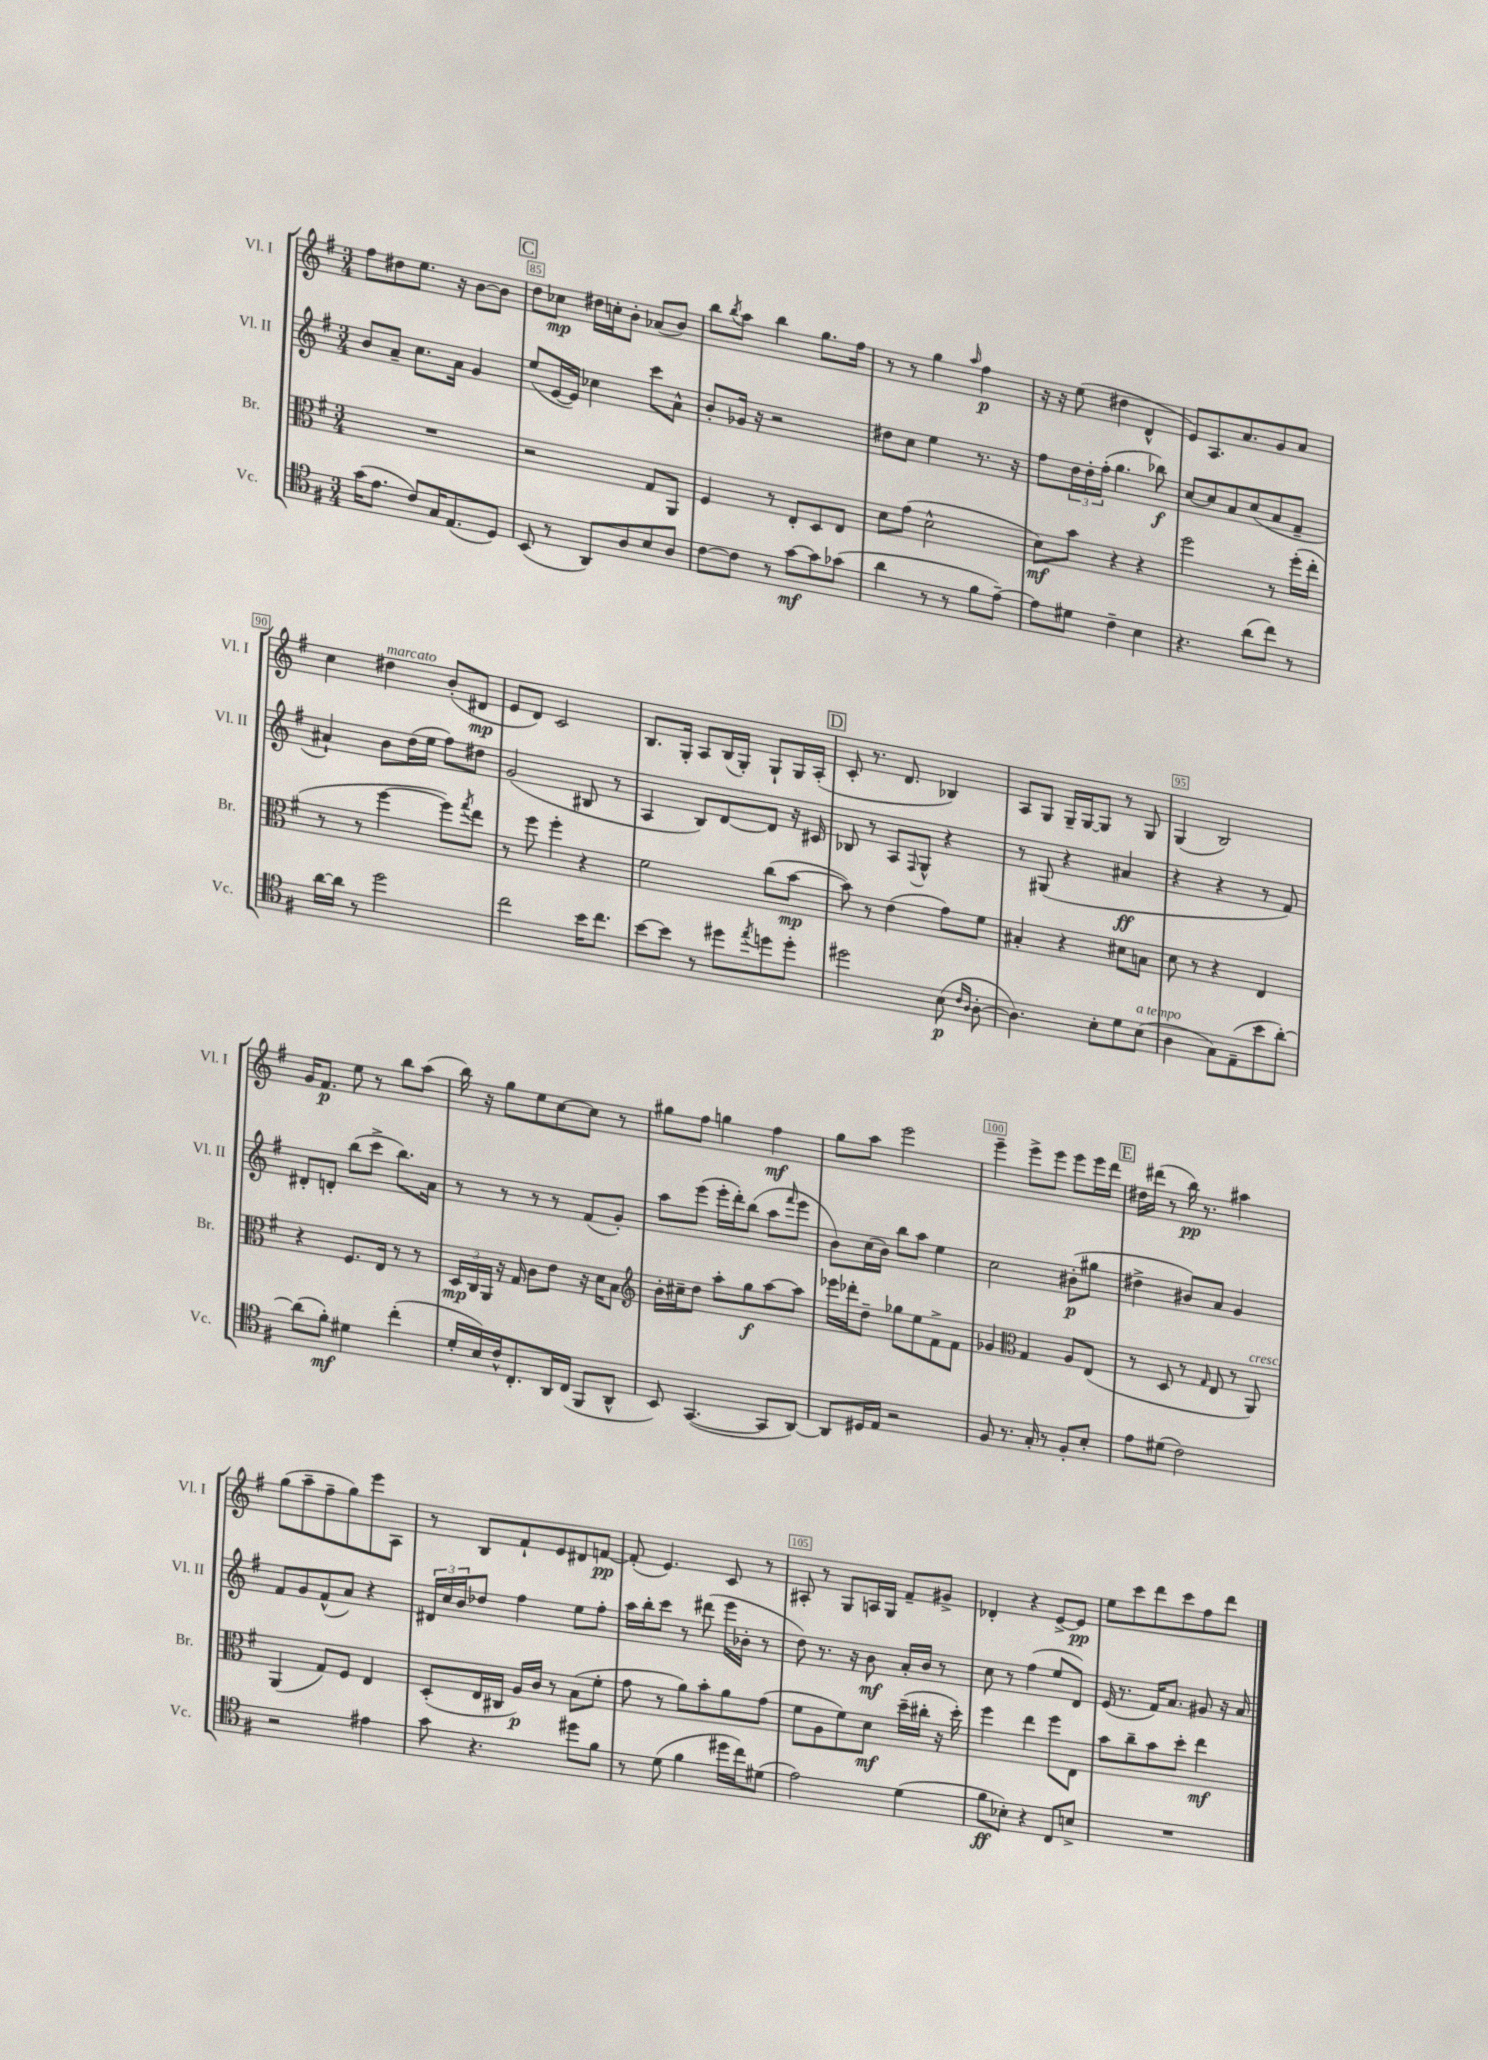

**kern	**dynam	**kern	**dynam	**kern	**dynam	**kern	**dynam
*part4	*part4	*part3	*part3	*part2	*part2	*part1	*part1
*staff4	*staff4	*staff3	*staff3	*staff2	*staff2	*staff1	*staff1
*I"Vc.	*	*I"Br.	*	*I"Vl. II	*	*I"Vl. I	*
*I'Vc.	*	*I'Br.	*	*I'Vl. II	*	*I'Vl. I	*
*clefC4	*	*clefC3	*	*clefG2	*	*clefG2	*
*k[f#]	*	*k[f#]	*	*k[f#]	*	*k[f#]	*
*M3/4	*	*M3/4	*	*M3/4	*	*M3/4	*
=84	=84	=84	=84	=84	=84	=84	=84
(16g\KL	.	2.r	.	8b/L	.	8ff#\L	.
8.e\J	.	.	.	.	.	.	.
.	.	.	.	8a~/J	.	8dd#X\	.
8c/L)	.	.	.	8.cc\L	.	8.ee\J	.
16G/K	.	.	.	.	.	.	.
(8.E/	.	.	.	16a\Jk	.	16r	.
.	.	.	.	4g/	.	[8b\L	.
8D/J)	.	.	.	.	.	8b\J]	.
!!LO:REH:place=s1:t=C
=85	=85	=85	=85	=85	=85	=85	=85
(8BB/	.	2r	.	(8ee/L	.	8dd\L	.
8r	.	.	.	[16e/L	.	8cc-X\J	mp
.	.	.	.	16e/JJ])	.	.	.
8AA/L)	.	.	.	4cc-X\	.	16dd#X\LL	.
.	.	.	.	.	.	16ccn'\J	.
8A/	.	.	.	.	.	8b'\J	.
8B/	.	8G/L	.	8ccc\L	.	(8a-X/L	.
8A/J	.	8AA/J	.	8a^^\J	.	8b/J)	.
=86	=86	=86	=86	=86	=86	=86	=86
[8c\L	.	4F#/	.	8b'/L	.	8bb\L	.
.	.	.	.	.	.	8qbb/	.
8c\J]	.	.	.	16g-X/Jk	.	8aa\J	.
.	.	.	.	16r	.	.	.
8r	.	8r	.	2r	.	4bb\	.
[8g\L	mf	8E'/L	.	.	.	.	.
8g\]	.	8D/	.	.	.	8.gg\L	.
(8g-X\J	.	8E/J	.	.	.	.	.
.	.	.	.	.	.	16ff#\Jk	.
=87	=87	=87	=87	=87	=87	=87	=87
4a\	.	8d\L	.	8dd#X\L	.	8r	.
.	.	(8g\J	.	8cc\J	.	8r	.
8r	.	2d^^\	.	4ee\	.	4gg\	.
8r	.	.	.	.	.	.	.
.	.	.	.	.	.	16qqaa/	.
8f#\L	.	.	.	8.r	.	4ff#\	p
[8e~\J)	.	.	.	.	.	.	.
.	.	.	.	16r	.	.	.
=88	=88	=88	=88	=88	=88	=88	=88
8e\L]	.	8d\L)	mf	8ff#\L	.	16r	.
.	.	.	.	.	.	16r	.
8d#X\J	.	8b\J	.	24dd\L	.	(8ee\	.
.	.	.	.	24dd'\	.	.	.
.	.	.	.	(24ff#'\JJ	.	.	.
4c~\	.	4r	.	4.gg\	.	4dd#X\	.
4B\	.	4r	.	.	.	4d^^/	.
.	.	.	.	8bb-X\)	f	.	.
=89	=89	=89	=89	=89	=89	=89	=89
4.r	.	2ff#\	.	[8cc/L	.	8e/L)	.
.	.	.	.	8cc/]	.	8.A/	.
.	.	.	.	8a/	.	.	.
.	.	.	.	.	.	8.a/	.
(8a\L	.	.	.	(8cc/	.	.	.
8cc\J)	.	8r	.	8a/	.	8g/	.
8r	.	(16ff#'\LL	.	8f#~/J	.	8a/J	.
.	.	16ee'\JJ	.	.	.	.	.
!!LO:LB:g=z
=90	=90	=90	=90	=90	=90	=90	=90
[16a\LL	.	8r	.	4a#X`/)	.	4cc\	.
16a\JJ]	.	.	.	.	.	.	.
8r	.	8r	.	.	.	.	.
!	!	!	!	!	!	!LO:TX:a:i:t=marcato	!
2dd\	.	[4ff#\	.	8b\L	.	4dd#X\	.
.	.	.	.	(16dd\L	.	.	.
.	.	.	.	16ee\JJ	.	.	.
.	.	8ff#\L])	.	8ff#\L)	.	(8b'/L	.
.	.	8qgg/	.	.	.	.	.
.	.	8ee\J	.	8dd#X\J	.	8d#X/J	mp
=91	=91	=91	=91	=91	=91	=91	=91
2cc\	.	8r	.	(2g/	.	8e/L	.
.	.	8ff#\	.	.	.	8d/J)	.
.	.	4ff#'\	.	.	.	2c/	.
16b\KL	.	4r	.	8B#X/	.	.	.
8.cc\J	.	.	.	.	.	.	.
.	.	.	.	8r	.	.	.
=92	=92	=92	=92	=92	=92	=92	=92
[8b\L	.	2f#\	.	4A/	.	8.B/L	.
8b\J]	.	.	.	.	.	.	.
.	.	.	.	.	.	16G'/Jk	.
8r	.	.	.	8B/L)	.	8A/L	.
8dd#X\L	.	.	.	[8d/	.	(16B/L	.
.	.	.	.	.	.	16G'/JJ)	.
8qee/	.	.	.	.	.	.	.
8ddn\	.	(8cc\L	.	8d/J]	.	8G`/L	.
8dd'\J	.	[8b\J	mp	16r	.	16G/L	.
.	.	.	.	16c#X/	.	(16A'/JJ	.
!!LO:REH:place=s1:t=D
=93	=93	=93	=93	=93	=93	=93	=93
2dd#X\	.	8b\])	.	8B-X/	.	8c'/	.
.	.	8r	.	8r	.	8.r	.
.	.	(4e\	.	8A/L	.	.	.
.	.	.	.	.	.	8.d/	.
.	.	.	.	8qqF#/	.	.	.
.	.	.	.	8G^^/J	.	.	.
(8B\	p	8g\L)	.	4r	.	4B-X/)	.
16qqc/LL	.	.	.	.	.	.	.
16qqA/JJ	.	.	.	.	.	.	.
[8A'\	.	8f#\J	.	.	.	.	.
=94	=94	=94	=94	=94	=94	=94	=94
4.A\])	.	4B#X'/	.	8r	.	8A/L	.
.	.	.	.	(8G#X/	.	8G/J	.
.	.	4r	.	4r	.	16G~/LL	.
.	.	.	.	.	.	[16G/J	.
8B'\L	.	.	.	.	.	8G/J]	.
8d\	.	8d#X\L	.	4a#X/	ff	8r	.
!LO:TX:a:i:t=a tempo	!	!	!	!	!	!	!
(8B\J	.	8Bn\J	.	.	.	8G/	.
=95	=95	=95	=95	=95	=95	=95	=95
4A\	.	8d\	.	4r	.	(4G/	.
.	.	8r	.	.	.	.	.
8G\L)	.	4r	.	4r	.	2B/)	.
(8E~\	.	.	.	.	.	.	.
8b\	.	4E/	.	8r	.	.	.
[8a'\J)	.	.	.	8f#/)	.	.	.
!!LO:LB:g=z
=96	=96	=96	=96	=96	=96	=96	=96
(8a\L]	.	4r	.	8d#X'/L	.	16g/KL	.
.	.	.	.	.	.	8.f#/J	p
8f#'\J)	mf	.	.	8dn'/J	.	.	.
4d#X\	.	8.F#/L	.	(8bb\L	.	8ee\	.
.	.	.	.	8ccc^\J	.	8r	.
.	.	16E/Jk	.	.	.	.	.
(4cc'\	.	8r	.	8.bb\L)	.	8bb\L	.
.	.	8r	.	.	.	(8aa\J	.
.	.	.	.	16a\Jk	.	.	.
=97	=97	=97	=97	=97	=97	=97	=97
16d'/LL	.	24D/LL	mp	8r	.	16bb\)	.
.	.	24C/	.	.	.	.	.
16B/)	.	.	.	.	.	16r	.
.	.	24AA/JJ	.	.	.	.	.
16c^^/J	.	16r	.	8r	.	8gg\L	.
8.C'/	.	16G/	.	.	.	.	.
.	.	8c\L	.	8r	.	8ee\	.
16AA/L	.	8e\J	.	8r	.	[8cc\	.
(16C/JJ	.	.	.	.	.	.	.
8FF#/L	.	16r	.	(8f#/L	.	8cc\J]	.
.	.	16d\KL	.	.	.	.	.
8AA^^/J	.	8B\J	.	8g'/J)	.	8r	.
=98	=98	=98	=98	=98	=98	=98	=98
*	*	*clefG2	*	*	*	*	*
8BB/)	.	16b'\LL	.	8aa\L	.	8gg#X\L	.
.	.	16cc#X~\J	.	.	.	.	.
([4.GG/	.	8dd\J	.	(8eee\J	.	8ff#\J	.
.	.	8aa'\L	.	16eee'\LL	.	4ggn\	.
.	.	.	.	16ddd'\J)	.	.	.
.	.	8gg\	f	(8bb\J	.	.	.
8GG/L]	.	[8aa\	.	8aa\L	.	4ff#\	mf
.	.	.	.	16qqfff#/	.	.	.
[8AA/J)	.	8aa\J]	.	8eee\J	.	.	.
=99	=99	=99	=99	=99	=99	=99	=99
8AA/L]	.	16eee-X\LL	.	8b\L)	.	8gg\L	.
.	.	16ddd-X'\J	.	.	.	.	.
16D#X/L	.	8dd~\J	.	(16cc\L	.	8aa\J	.
16E/JJ	.	.	.	16b\JJ)	.	.	.
2r	.	8gg-X\L	.	8bb\L	.	2eee\	.
.	.	8ee\	.	8aa\J	.	.	.
.	.	8f#^\	.	4ee\	.	.	.
.	.	8f#\J	.	.	.	.	.
=100	=100	=100	=100	=100	=100	=100	=100
8F#/	.	4g-X/	.	2cc\	.	4eee~\	.
8.r	.	.	.	.	.	.	.
*	*	*clefC3	*	*	*	*	*
.	.	4G/	.	.	.	8eee^\L	.
16G'/	.	.	.	.	.	.	.
8r	.	.	.	.	.	8eee\J	.
8F#'/L	.	8A/L	.	(8b#X'\L	p	8eee\L	.
8B'/J	.	(8E/J	.	8gg#X\J	.	16eee\L	.
.	.	.	.	.	.	16ddd\JJ	.
!!LO:REH:place=s1:t=E
=101	=101	=101	=101	=101	=101	=101	=101
8e\L	.	8r	.	4dd#X^\	.	16dd#X\LL	.
.	.	.	.	.	.	(16ddd#X\JJ	.
(8d#X\J	.	8D/	.	.	.	8r	.
2c\)	.	8r	.	8b#X/L)	.	16bb\)	pp
.	.	.	.	.	.	8.r	.
.	.	16qqG/	.	.	.	.	.
.	.	8E/	.	8a/J	.	.	.
.	.	8r	.	4g/	.	4aa#X\	.
!	!	!LO:TX:a:i:t=cresc.	!	!	!	!	!
.	.	8AA/)	.	.	.	.	.
!!LO:LB:g=z
=102	=102	=102	=102	=102	=102	=102	=102
2r	.	(4AA/	.	8f#/L	.	(8gg\L	.
.	.	.	.	8g/	.	8aa~\	.
.	.	8G/L)	.	(8f#^^/	.	8ff#~\	.
.	.	8F#/J	.	8a/J)	.	8gg\)	.
4e#X\	.	4E/	.	4r	.	8eee\	.
.	.	.	.	.	.	8A\J	.
=103	=103	=103	=103	=103	=103	=103	=103
8g\	.	(8D'/L	.	24d#X/LL	.	8r	.
.	.	.	.	24cc/	.	.	.
.	.	.	.	24b/J	.	.	.
4.r	.	16E/L	.	8dd-X/J	.	8B/L	.
.	.	16C#X/JJ	.	.	.	.	.
.	.	16A/LL)	p	4ff#\	.	8f#`/	.
.	.	16c/JJ	.	.	.	.	.
.	.	8r	.	.	.	8e/	.
8dd#X\L	.	(8B\L	.	8ee\L	.	8d#X/	.
8f#\J	.	8f#'\J	.	8ff#'\J	.	[8fn/J	pp
=104	=104	=104	=104	=104	=104	=104	=104
8r	.	8g\	.	16aa\LL	.	(8f'/]	.
.	.	.	.	16bb'\J	.	.	.
(8d\	.	8r	.	8ccc\J	.	4.e/)	.
4f#\	.	8a\L)	.	8r	.	.	.
.	.	8b'\	.	(8ddd#X\	.	.	.
16dd#X\LL	.	8a\	.	16eee\LL	.	8c/	.
16cc\J)	.	.	.	16b-X'\JJ	.	.	.
(8d#X\J	.	(8g\J	.	8r	.	8r	.
=105	=105	=105	=105	=105	=105	=105	=105
2e\)	.	8f#\L	.	8dd\)	.	8A#X'/	.
.	.	8A\	.	8.r	.	8r	.
.	.	8f#\)	.	.	.	8G/L	.
.	.	.	.	16r	.	.	.
.	.	8d\J	mf	8b\	mf	16An/L	.
.	.	.	.	.	.	16G/JJ	.
(4d\	.	(16dd~\LL	.	16a'/LL	.	8f#~/L	.
.	.	16cc#X'\JJ	.	16b/JJ	.	.	.
.	.	16r	.	8r	.	8g#X^/J	.
.	.	16dd'\)	.	.	.	.	.
=106	=106	=106	=106	=106	=106	=106	=106
8f#\L	ff	4ff#\	.	8cc\	.	4d-X'/	.
8B-X'\J)	.	.	.	8r	.	.	.
4r	.	4ee\	.	(4ff#\	.	4r	.
8C/L	.	8ff#\L	.	8ee/L	.	[8e^/L	.
8Bn^/J	.	8E\J	.	8d/J)	.	8e/J]	pp
=107	=107	=107	=107	=107	=107	=107	=107
2.r	.	8b\L	.	(16e/	.	8ee\L	.
.	.	.	.	8.r	.	.	.
.	.	8cc~\	.	.	.	8ccc\	.
.	.	8b\	.	16f#/KL)	.	8ddd\	.
.	.	.	.	8.a/J	.	.	.
.	.	8dd'\J	.	.	.	8ccc\	.
.	.	4ee\	mf	8g#X/	.	8ff#\	.
.	.	.	.	16r	.	8ddd\J	.
.	.	.	.	16a/	.	.	.
==	==	==	==	==	==	==	==
*-	*-	*-	*-	*-	*-	*-	*-
